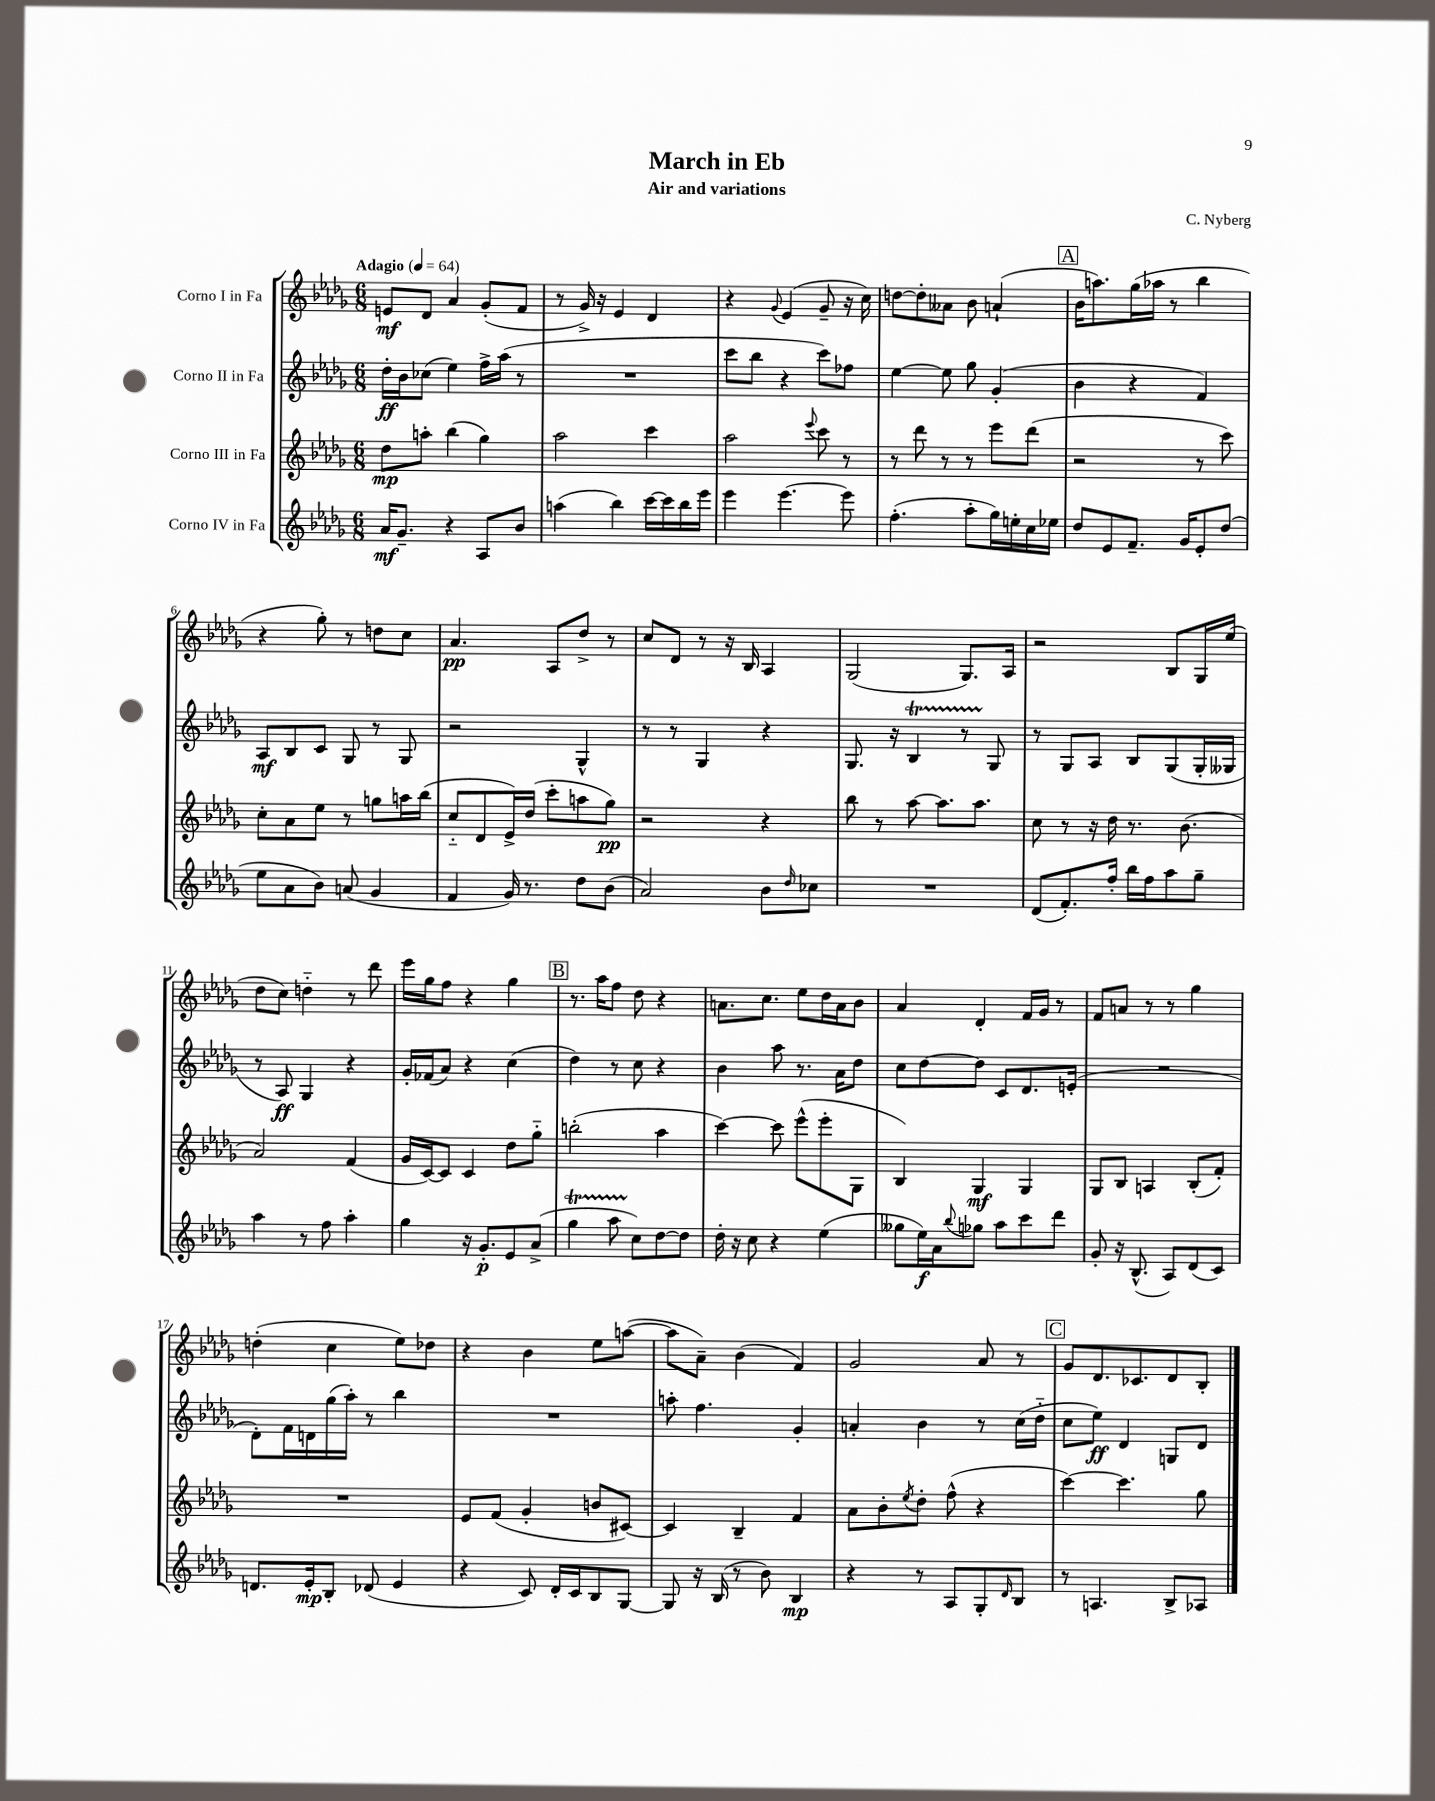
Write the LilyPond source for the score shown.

\header { title = "March in Eb" composer = "C. Nyberg" subtitle = "Air and variations" }
<<
\new StaffGroup <<
\new Staff = "s0" \with { instrumentName = "Corno I in Fa" } {
    \clef treble \key des \major \numericTimeSignature \time 6/8 \tempo "Adagio" 4 = 64
    e'8\mf des'8 aes'4 ges'8-.( f'8 |
    r8 ges'16->) r16 ees'4 des'4 |
    r4 \appoggiatura { ges'8 } ees'4( ges'8-- r16 c''16) |
    d''8~ d''8-. aeses'8 bes'8 a'4-!( |
    \mark \markup { \box "A" } bes'16 a''8.) ges''16( aes''16 r8 bes''4 |
    r4 ges''8-.) r8 d''8 c''8 |
    aes'4.\pp aes8 des''8-> r8 |
    c''8 des'8 r8 r16 bes16 aes4 |
    ges2( ges8.) aes16 |
    r2 bes8 ges16 ees''16( |
    des''8 c''8) d''4-_ r8 des'''8 |
    ees'''16 ges''16 f''8 r4 ges''4 |
    \mark \markup { \box "B" } r8. aes''16 f''8 des''8 r4 |
    a'8. c''8. ees''8 des''16 a'16 bes'8 |
    aes'4 des'4-. f'16 ges'16 r8 |
    f'8 a'8 r8 r8 ges''4 |
    d''4-.( c''4 ees''8) des''8 |
    r4 bes'4 ees''8 a''8~( |
    a''8 aes'8--) bes'4( f'4) |
    ges'2 aes'8 r8 |
    \mark \markup { \box "C" } ges'8 des'8. ces'8. des'8 bes8-. \bar "|." |
}
\new Staff = "s1" \with { instrumentName = "Corno II in Fa" } {
    \clef treble \key des \major \numericTimeSignature \time 6/8
    des''16-.\ff bes'16 ces''8( ees''4) f''16-> aes''16( r8 |
    R2. |
    c'''8 bes''8 r4 c'''8) fes''8 |
    ees''4~ ees''8 ges''8 ges'4-.( |
    \mark \markup { \box "A" } bes'4 r4 f'4) |
    aes8\mf bes8 c'8 ges8 r8 ges8 |
    r2 ges4-^ |
    r8 r8 ges4 r4 |
    ges8. r16 bes4\startTrillSpan r8 ges8\stopTrillSpan |
    r8 ges8 aes8 bes8 ges8( ges16-. geses16 |
    r8 aes8\ff) ges4 r4 |
    ges'16-. fes'16( aes'8) r4 c''4( |
    \mark \markup { \box "B" } des''4) r8 c''8 r4 |
    bes'4 aes''8 r8. aes'16 des''8 |
    c''8 des''8~ des''8 c'8 des'8. e'16-.( |
    R2. |
    des'8-.) f'16 d'16 ges''16( aes''16-.) r8 bes''4 |
    R2. |
    a''8-. f''4. ges'4-. |
    a'4-. bes'4 r8 c''16( des''16-_ |
    \mark \markup { \box "C" } c''8 ees''8\ff) des'4 g8 des'8 \bar "|." |
}
\new Staff = "s2" \with { instrumentName = "Corno III in Fa" } {
    \clef treble \key des \major \numericTimeSignature \time 6/8
    des''8\mp a''8-. bes''4( ges''4) |
    aes''2 c'''4 |
    aes''2 \appoggiatura { ees'''8 } c'''8 r8 |
    r8 des'''8 r8 r8 ees'''8 des'''8( |
    \mark \markup { \box "A" } r2 r8 c'''8) |
    c''8-. aes'8 ees''8 r8 g''8 a''16 bes''16( |
    c''8-_ des'8 ees'16->) des''16( c'''8-. a''8 ges''8\pp) |
    r2 r4 |
    bes''8 r8 aes''8~ aes''8. aes''8. |
    c''8 r8 r16 des''16 r8. bes'8.( |
    aes'2) f'4( |
    ges'16 c'16~) c'8 c'4 des''8 ges''8-_ |
    \mark \markup { \box "B" } b''2-.( aes''4 |
    c'''4~) c'''8 ees'''8-^( ees'''8-. ges8 |
    bes4) ges4\mf ges4 |
    ges8 bes8 a4 bes8-.( f'8-.) |
    R2. |
    ees'8 f'8( ges'4-. b'8 cis'8~) |
    cis'4 bes4-- f'4 |
    aes'8 bes'8-. \acciaccatura { ees''8 } des''8-. f''8-^( r4 |
    \mark \markup { \box "C" } c'''4~) c'''4. ges''8 \bar "|." |
}
\new Staff = "s3" \with { instrumentName = "Corno IV in Fa" } {
    \clef treble \key des \major \numericTimeSignature \time 6/8
    aes'16\mf ges'8.-- r4 aes8 bes'8 |
    a''4( bes''4) c'''16~ c'''16 bes''16 ees'''16 |
    ees'''4 ees'''4.~ ees'''8 |
    f''4.-.( aes''8-. ges''16) e''16-. c''16 ees''16 |
    \mark \markup { \box "A" } des''8 ees'8 f'8.-- ges'16 ees'8-. des''8( |
    ees''8 aes'8 bes'8) a'8( ges'4 |
    f'4 ges'16) r8. des''8 bes'8( |
    aes'2) bes'8 \grace { des''16 } ces''8 |
    R2. |
    des'8( f'8.-.) f''16-. bes''16 f''16 aes''8 ges''8-- |
    aes''4 r8 f''8 aes''4-. |
    ges''4 r16 ges'8.-.\p ees'8 aes'8->( |
    \mark \markup { \box "B" } ges''4\startTrillSpan aes''8 c''8\stopTrillSpan) des''8~ des''8 |
    des''16-. r16 c''8 r4 ees''4( |
    geses''8 ees''16\f) aes'16 \appoggiatura { bes''8 } ges''8 aes''8 c'''8 des'''8 |
    ges'8-. r16 bes8.-^( aes8) des'8( c'8) |
    d'8. ees'16-.\mp bes8-. des'8( ees'4 |
    r4 c'8) des'16-. c'16 bes8 ges8~ |
    ges8 r16 bes16( r8 bes'8) bes4\mp |
    r4 r8 aes8 ges8-. \grace { des'16 } bes8 |
    \mark \markup { \box "C" } r8 a4. bes8-> aes8 \bar "|." |
}
>>
>>
